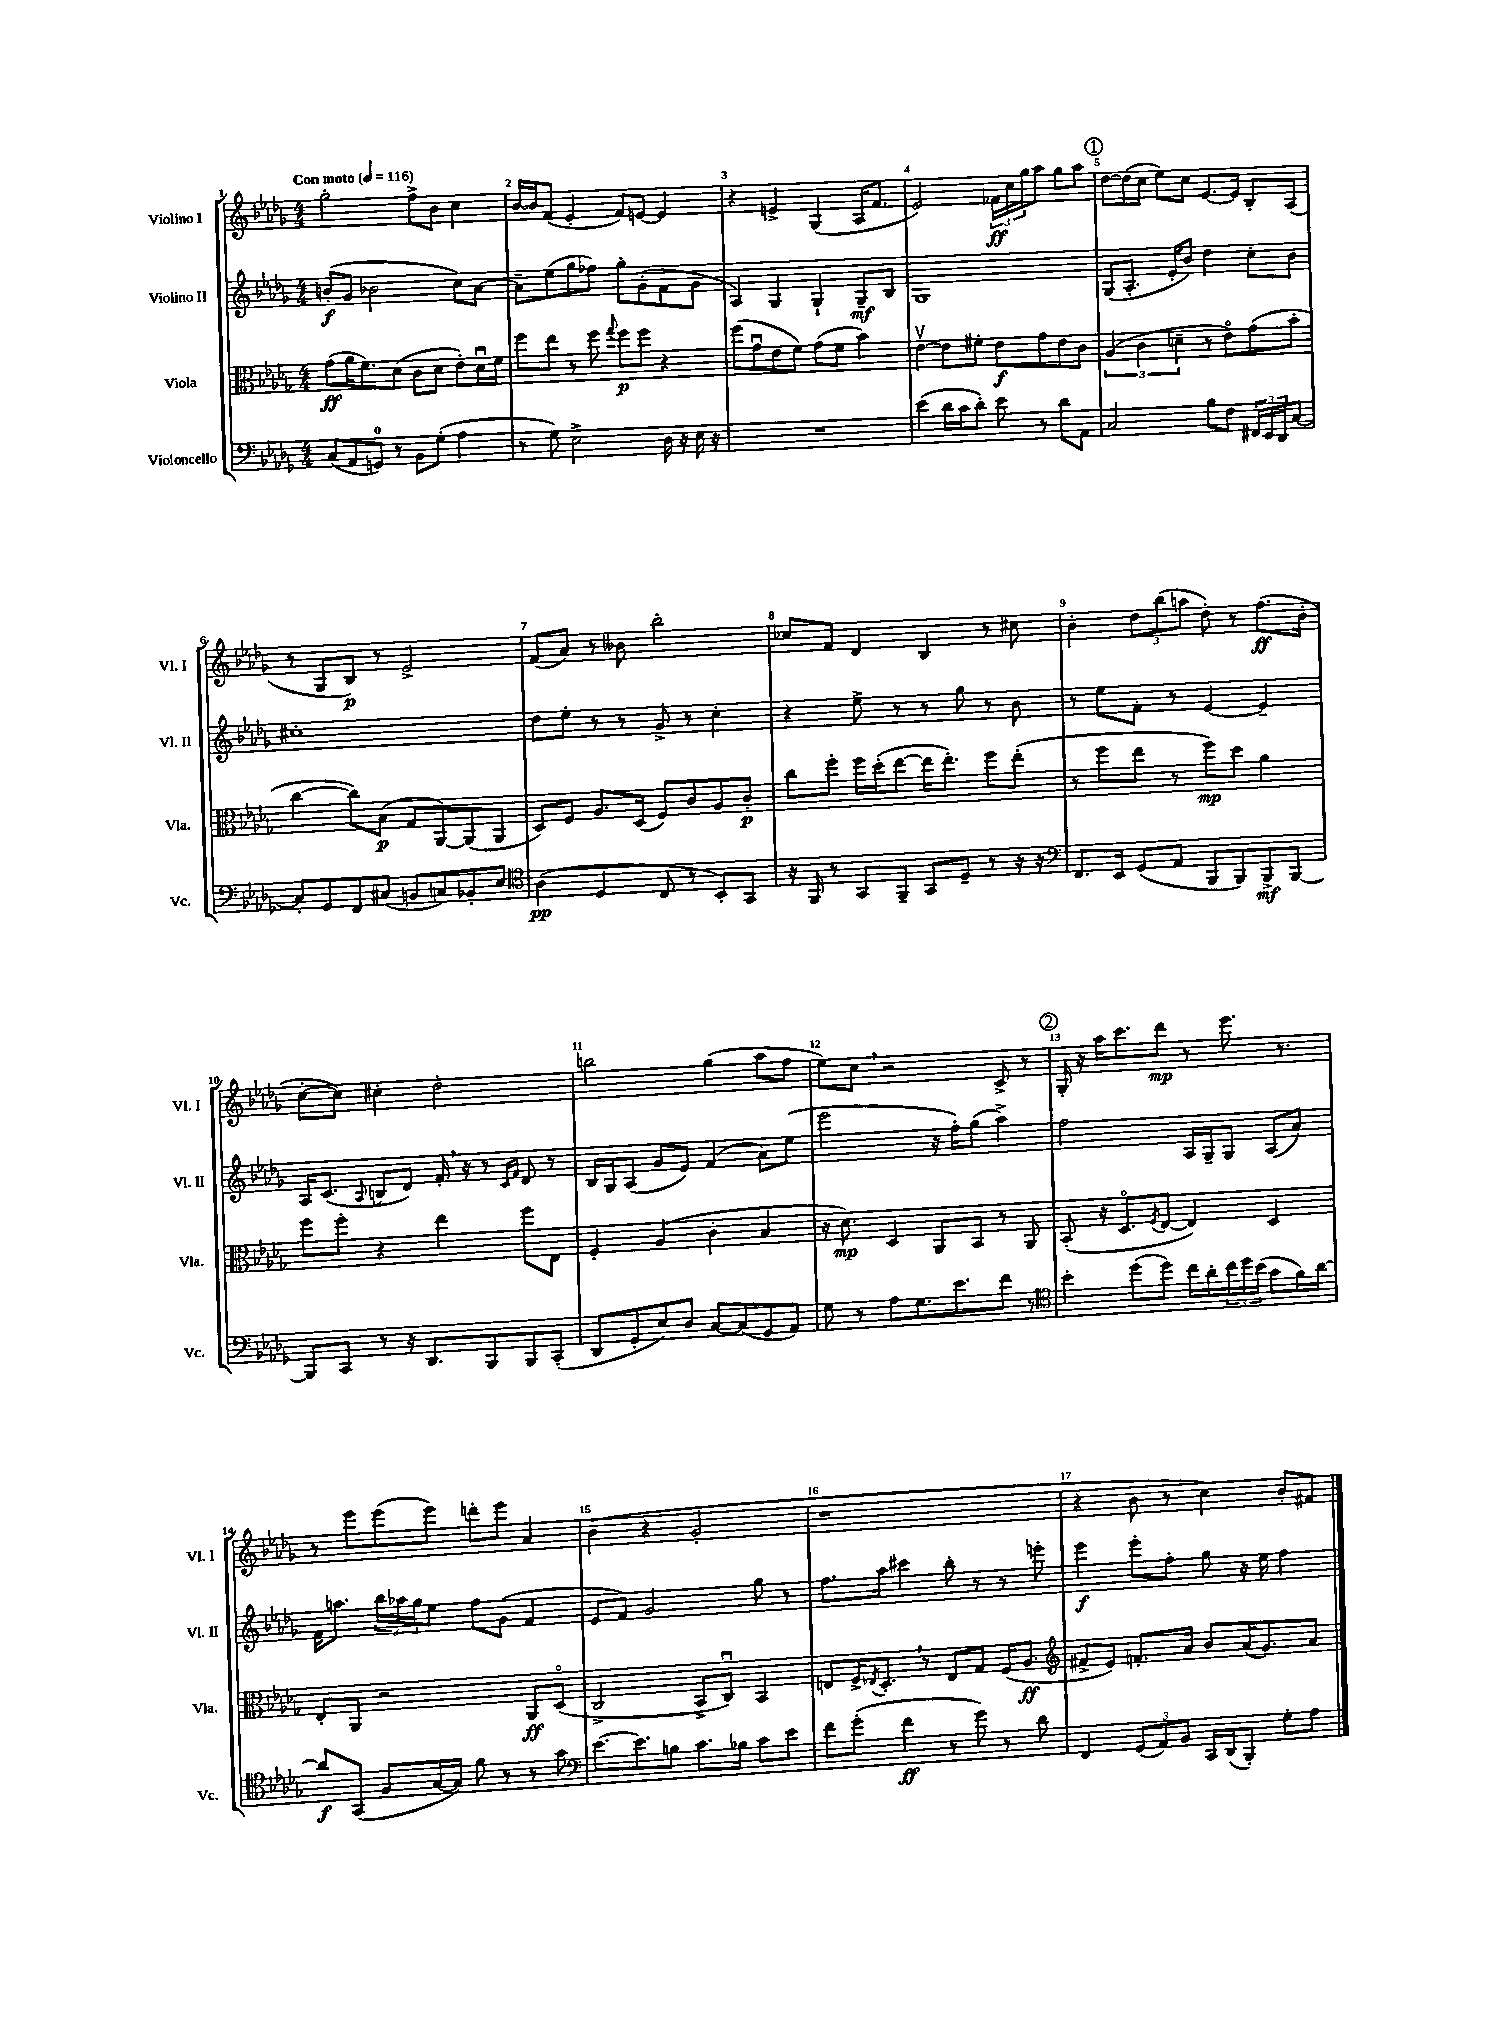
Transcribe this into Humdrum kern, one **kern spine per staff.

**kern	**dynam	**kern	**dynam	**kern	**dynam	**kern	**dynam
*part4	*part4	*part3	*part3	*part2	*part2	*part1	*part1
*staff4	*staff4	*staff3	*staff3	*staff2	*staff2	*staff1	*staff1
*I"Violoncello	*	*I"Viola	*	*I"Violino II	*	*I"Violino I	*
*I'Vc.	*	*I'Vla.	*	*I'Vl. II	*	*I'Vl. I	*
*clefF4	*	*clefC3	*	*clefG2	*	*clefG2	*
*k[b-e-a-d-g-]	*	*k[b-e-a-d-g-]	*	*k[b-e-a-d-g-]	*	*k[b-e-a-d-g-]	*
*M4/4	*	*M4/4	*	*M4/4	*	*M4/4	*
*MM116	*	*MM116	*	*MM116	*	*MM116	*
=1	=1	=1	=1	=1	=1	=1	=1
!	!	!	!	!	!	!LO:TX:a:B:t=Con moto	!
(8C/L	.	(8g-\L	ff	(8bn'/L	f	2gg-'\	.
8AA-/	.	16a-\K	.	8g-/J	.	.	.
.	.	8.f\)	.	.	.	.	.
8GGn/J)	.	.	.	2b-X\	.	.	.
8r	.	(8d-\J	.	.	.	.	.
8BB-\L	.	8c\L	.	.	.	8ff^\L	.
(8G-'\J	.	8d-\J	.	.	.	8b-\J	.
4A-\	.	8e-'\L)	.	8cc\L)	.	4cc\	.
.	.	16d-u\L	.	[8a-\J	.	.	.
.	.	16f\JJ	.	.	.	.	.
=2	=2	=2	=2	=2	=2	=2	=2
8r	.	8ff\L	.	8a-~\L]	.	[16b-/LL	.
.	.	.	.	.	.	16b-/J]	.
8G-\)	.	8ee-\J	.	(8ee-\	.	(8f/J	.
2E-^\	.	8r	.	8gg-\	.	4e-'/	.
.	.	8ff\	.	8ff-X\J)	.	.	.
.	.	8qqgg-/	.	.	.	.	.
.	.	8ff\L	p	8gg-'\L	.	8f/L)	.
.	.	8ff\J	.	(8g-'\	.	[8en/J	.
16D-\	.	4r	.	8f\	.	4e/]	.
16r	.	.	.	.	.	.	.
16E-\	.	.	.	8g-\J	.	.	.
16r	.	.	.	.	.	.	.
=3	=3	=3	=3	=3	=3	=3	=3
1r	.	(8ff\L	.	4A-/)	.	4r	.
.	.	8g-u\	.	.	.	.	.
.	.	8e-\	.	4G-/	.	4en^/	.
.	.	8f\J)	.	.	.	.	.
.	.	(8g-\L	.	4G-`/	.	(4G-/	.
.	.	8f\J	.	.	.	.	.
.	.	4b-\)	.	8G-~/L	mf	16A-/KL	.
.	.	.	.	.	.	8.f/J	.
.	.	.	.	8B-/J	.	.	.
=4	=4	=4	=4	=4	=4	=4	=4
(4e-\	.	[4e-v\	.	1G-	.	2e-/)	.
16d-\LL	.	8e-\L]	.	.	.	.	.
16c\J	.	.	.	.	.	.	.
8d-'\J)	.	8f#X'\J	.	.	.	.	.
8e-\	.	8e-\L	f	.	.	24f-X\LL	ff
.	.	.	.	.	.	24cc\	.
.	.	.	.	.	.	24gg-\J	.
8r	.	8g-\	.	.	.	8aa-\J	.
8d-\L	.	8e-\	.	.	.	8gg-\L	.
8AA-\J	.	8c\J	.	.	.	8aa-\J	.
!!LO:REH:place=s1:t=1
=5	=5	=5	=5	=5	=5	=5	=5
2C/	.	(6A-/	.	(8G-/L	.	[8dd-\L	.
.	.	.	.	8.A-'/J	.	(16dd-\L]	.
.	.	6c\	.	.	.	.	.
.	.	.	.	.	.	16cc\JJ	.
.	.	.	.	.	.	8ee-\L)	.
.	.	.	.	16e-'/KL	.	.	.
.	.	6dn~\	.	.	.	.	.
.	.	.	.	8b-/J)	.	8cc\J	.
8B-\L	.	8r	.	4dd-\	.	[8.e-/L	.
8F\J	.	8e-\L)	.	.	.	.	.
.	.	.	.	.	.	16e-/Jk]	.
24FF#X/LL	.	(8g-\	.	8cc'\L	.	8B-'/L	.
24EE-/	.	.	.	.	.	.	.
24DD-/J	.	.	.	.	.	.	.
[8C/J	.	8b-'\J	.	8b-\J	.	(8A-/J	.
!!LO:LB:g=z
=6	=6	=6	=6	=6	=6	=6	=6
8C'/L]	.	[4cc\	.	1cc#X'	.	8r	.
8GG-/	.	.	.	.	.	8G-/L	.
8FF/	.	8cc\L])	.	.	.	8B-/J)	p
(8C#X/J	.	(8B-\J	p	.	.	8r	.
8BBn/L	.	8G-/L	.	.	.	2e-^/	.
8Cn/)	.	[8AA-/)	.	.	.	.	.
8BB-X'/	.	(8AA-/]	.	.	.	.	.
8E-/J	.	8AA-/J	.	.	.	.	.
=7	=7	=7	=7	=7	=7	=7	=7
*clefC4	*	*	*	*	*	*	*
(4A-\	pp	8D-/L)	.	8dd-\L	.	(8f/L	.
.	.	8F/J	.	8ee-'\J	.	8a-/J)	.
4D-/	.	8.A-/L	.	8r	.	8r	.
.	.	.	.	8r	.	8b--X\	.
.	.	(16D-/Jk	.	.	.	.	.
8C/	.	8F/L)	.	8g-^/	.	2bb-'\	.
8r	.	8c/	.	8r	.	.	.
8BB-'/L)	.	8A-/	.	4cc'\	.	.	.
8GG-/J	.	8c'/J	p	.	.	.	.
=8	=8	=8	=8	=8	=8	=8	=8
16r	.	8cc\L	.	4r	.	8cc-X/L	.
16FF/	.	.	.	.	.	.	.
8r	.	8ff'\J	.	.	.	8f/J	.
8GG-/L	.	16ff\LL	.	8ee-^\	.	4d-/	.
.	.	(16dd-'\J	.	.	.	.	.
8FF~/J	.	[8ee-\J	.	8r	.	.	.
8GG-/L	.	16ee-\KL]	.	8r	.	4B-/	.
.	.	8.ee-'\J)	.	.	.	.	.
8D-~/J	.	.	.	8gg-\	.	.	.
8r	.	8ff\L	.	8r	.	8r	.
16r	.	(8ee-'\J	.	8b-\	.	8cc#X\	.
16r	.	.	.	.	.	.	.
=9	=9	=9	=9	=9	=9	=9	=9
*clefF4	*	*	*	*	*	*	*
8.FF/L	.	8r	.	8r	.	4b-'\	.
.	.	8ff\L	.	8ee-\L	.	.	.
16EE-/Jk	.	.	.	.	.	.	.
(8GG-/L	.	8ee-\J	.	8f'\J	.	12dd-\L	.
.	.	.	.	.	.	(12bb-\	.
8AA-/J	.	8r	.	8r	.	.	.
.	.	.	.	.	.	12aan\J	.
8BBB-/L	.	8ff\L)	mp	[4e-/	.	8dd-'\)	.
8BBB-/)	.	8dd-\J	.	.	.	8r	.
8BBB-^/	mf	4a-\	.	4e-~/]	.	(8.ff\L	ff
[8BBB-/J	.	.	.	.	.	.	.
.	.	.	.	.	.	16b-'\Jk	.
!!LO:LB:g=z
=10	=10	=10	=10	=10	=10	=10	=10
8BBB-/L]	.	8ff\L	.	16A-/KL	.	[8cc'\L	.
.	.	.	.	(8.c/J	.	.	.
8CC/J	.	8ff'\J	.	.	.	8cc\J])	.
.	.	.	.	8qqA-/	.	.	.
8r	.	4r	.	8Bn/L	.	4cc#X'\	.
16r	.	.	.	8d-/J)	.	.	.
8.DD-/L	.	.	.	.	.	.	.
.	.	4ee-\	.	16f',/	.	2dd-'\	.
.	.	.	.	16r	.	.	.
8BBB-/	.	.	.	8r	.	.	.
.	.	.	.	16qqc/LL	.	.	.
.	.	.	.	16qqf/JJ	.	.	.
8BBB-/	.	8ff\L	.	8d-/	.	.	.
(8CC'/J	.	8E-\J	.	8r	.	.	.
=11	=11	=11	=11	=11	=11	=11	=11
8DD-/L	.	4F'/	.	16B-/LL	.	2bbn\	.
.	.	.	.	16G-/J	.	.	.
8GG-'/	.	.	.	(8A-/J	.	.	.
8E-/)	.	(4A-/	.	8g-/L	.	.	.
8D-/J	.	.	.	8e-/J)	.	.	.
[8C/L	.	4c'\	.	(4f/	.	(4gg-\	.
(8C/]	.	.	.	.	.	.	.
8GG-/	.	4B-/	.	8a-\L)	.	8aa-\L	.
8AA-/J)	.	.	.	(8ee-\J	.	8ff\J	.
=12	=12	=12	=12	=12	=12	=12	=12
8G-\	.	16r	.	2eee-\	.	8ee-\L)	.
.	.	8.d-\)	mp	.	.	.	.
8r	.	.	.	.	.	8cc,\J	.
8A-\L	.	4D-/	.	.	.	2r	.
8.G-\	.	.	.	.	.	.	.
.	.	8AA-/L	.	16r	.	.	.
8.e-\	.	.	.	16ff'\KL)	.	.	.
.	.	8BB-/J	.	(8gg-\J	.	.	.
8f\J	.	8r	.	4aa-^\)	.	8c^/	.
8r	.	8AA-/	.	.	.	8r	.
!!LO:REH:place=s1:t=2
=13	=13	=13	=13	=13	=13	=13	=13
*clefC4	*	*	*	*	*	*	*
4b-'\	.	(8BB-'/	.	2ff\	.	16G-'/	.
.	.	.	.	.	.	16r	.
.	.	16r	.	.	.	16aa-\KL	.
.	.	8.D-/L	.	.	.	8.ccc\	.
(8dd-\L	.	.	.	.	.	.	.
.	.	8qF/	.	.	.	.	.
8dd-\J)	.	[8E-/J	.	.	.	8ddd-\J	mp
16cc\LL	.	4E-/])	.	16A-/LL	.	8r	.
16a-'\	.	.	.	16G-~/J	.	.	.
24cc\	.	.	.	8G-/J	.	8.eee-\	.
24dd-\	.	.	.	.	.	.	.
(24b-\JJ	.	.	.	.	.	.	.
8g-\L	.	4D-/	.	(8A-/L	.	.	.
.	.	.	.	.	.	8.r	.
16f\L)	.	.	.	8a-/J)	.	.	.
[16a-\JJ	.	.	.	.	.	.	.
!!LO:LB:g=z
=14	=14	=14	=14	=14	=14	=14	=14
8a-/L]	f	8E-'/L	.	16f\KL	.	8r	.
.	.	.	.	8.aan\J	.	.	.
(8GG-/J	.	8AA-/J	.	.	.	8eee-\L	.
8F/L	.	2r	.	24bb-\LL	.	(8eee-\	.
.	.	.	.	24aa-X\	.	.	.
.	.	.	.	24gg-\J	.	.	.
[16G-/L	.	.	.	8ee-\J	.	8eee-\J)	.
16G-/JJ])	.	.	.	.	.	.	.
8f\	.	.	.	8ff\L	.	8dddn'\L	.
8r	.	.	.	(8g-\J	.	8eee-\J	.
8r	.	8AA-/L	ff	4f/	.	4a-/	.
8g-\	.	(8D-/J	.	.	.	.	.
=15	=15	=15	=15	=15	=15	=15	=15
*clefF4	*	*	*	*	*	*	*
[8.e-\L	.	2C^/	.	8e-/L	.	(4b-\	.
.	.	.	.	8f/J)	.	.	.
8.e-\]	.	.	.	.	.	.	.
.	.	.	.	2g-/	.	4r	.
8Bn\J	.	.	.	.	.	.	.
8.c\L	.	8BB-^/L	.	.	.	2g-'/	.
.	.	8Cu/J)	.	.	.	.	.
16B-X\Jk	.	.	.	.	.	.	.
8c\L	.	4BB-/	.	8gg-\	.	.	.
8e-\J	.	.	.	8r	.	.	.
=16	=16	=16	=16	=16	=16	=16	=16
8f\L	.	8En/L	.	8.ff\L	.	1r	.
(8g-'\J	.	16F^/K	.	.	.	.	.
.	.	8qE-X/	.	.	.	.	.
.	.	8.D-',/J	.	16aa-\Jk	.	.	.
4f\	ff	.	.	4ccc#X\	.	.	.
.	.	8r	.	.	.	.	.
8r	.	8E-/L	.	8bb-'\	.	.	.
8g-\)	.	8G-/J	.	8r	.	.	.
8r	.	(16F/KL	.	8r	.	.	.
.	.	8.A-/J	ff	.	.	.	.
8d-\	.	.	.	8eeen'\	.	.	.
=17	=17	=17	=17	=17	=17	=17	=17
*	*	*clefG2	*	*	*	*	*
4FF/	.	8f#X^/L	.	4eee-\	f	4r	.
.	.	8e-/J)	.	.	.	.	.
(12GG-/L	.	8.fn'/L	.	8eee-'\L	.	8b-\	.
12AA-/)	.	.	.	.	.	.	.
.	.	.	.	8ff'\J	.	8r	.
12BB-/J	.	.	.	.	.	.	.
.	.	16a-/Jk	.	.	.	.	.
16CC/LL	.	8b-/L	.	8gg-\	.	4cc\)	.
(16DD-/J	.	.	.	.	.	.	.
8BBB-'/J)	.	(16a-/K	.	16r	.	.	.
.	.	8.g-/)	.	16ee-\	.	.	.
8G-'\L	.	.	.	4ff\	.	8b-'/L	.
8A-\J	.	8a-/J	.	.	.	8f#X/J	.
==	==	==	==	==	==	==	==
*-	*-	*-	*-	*-	*-	*-	*-
